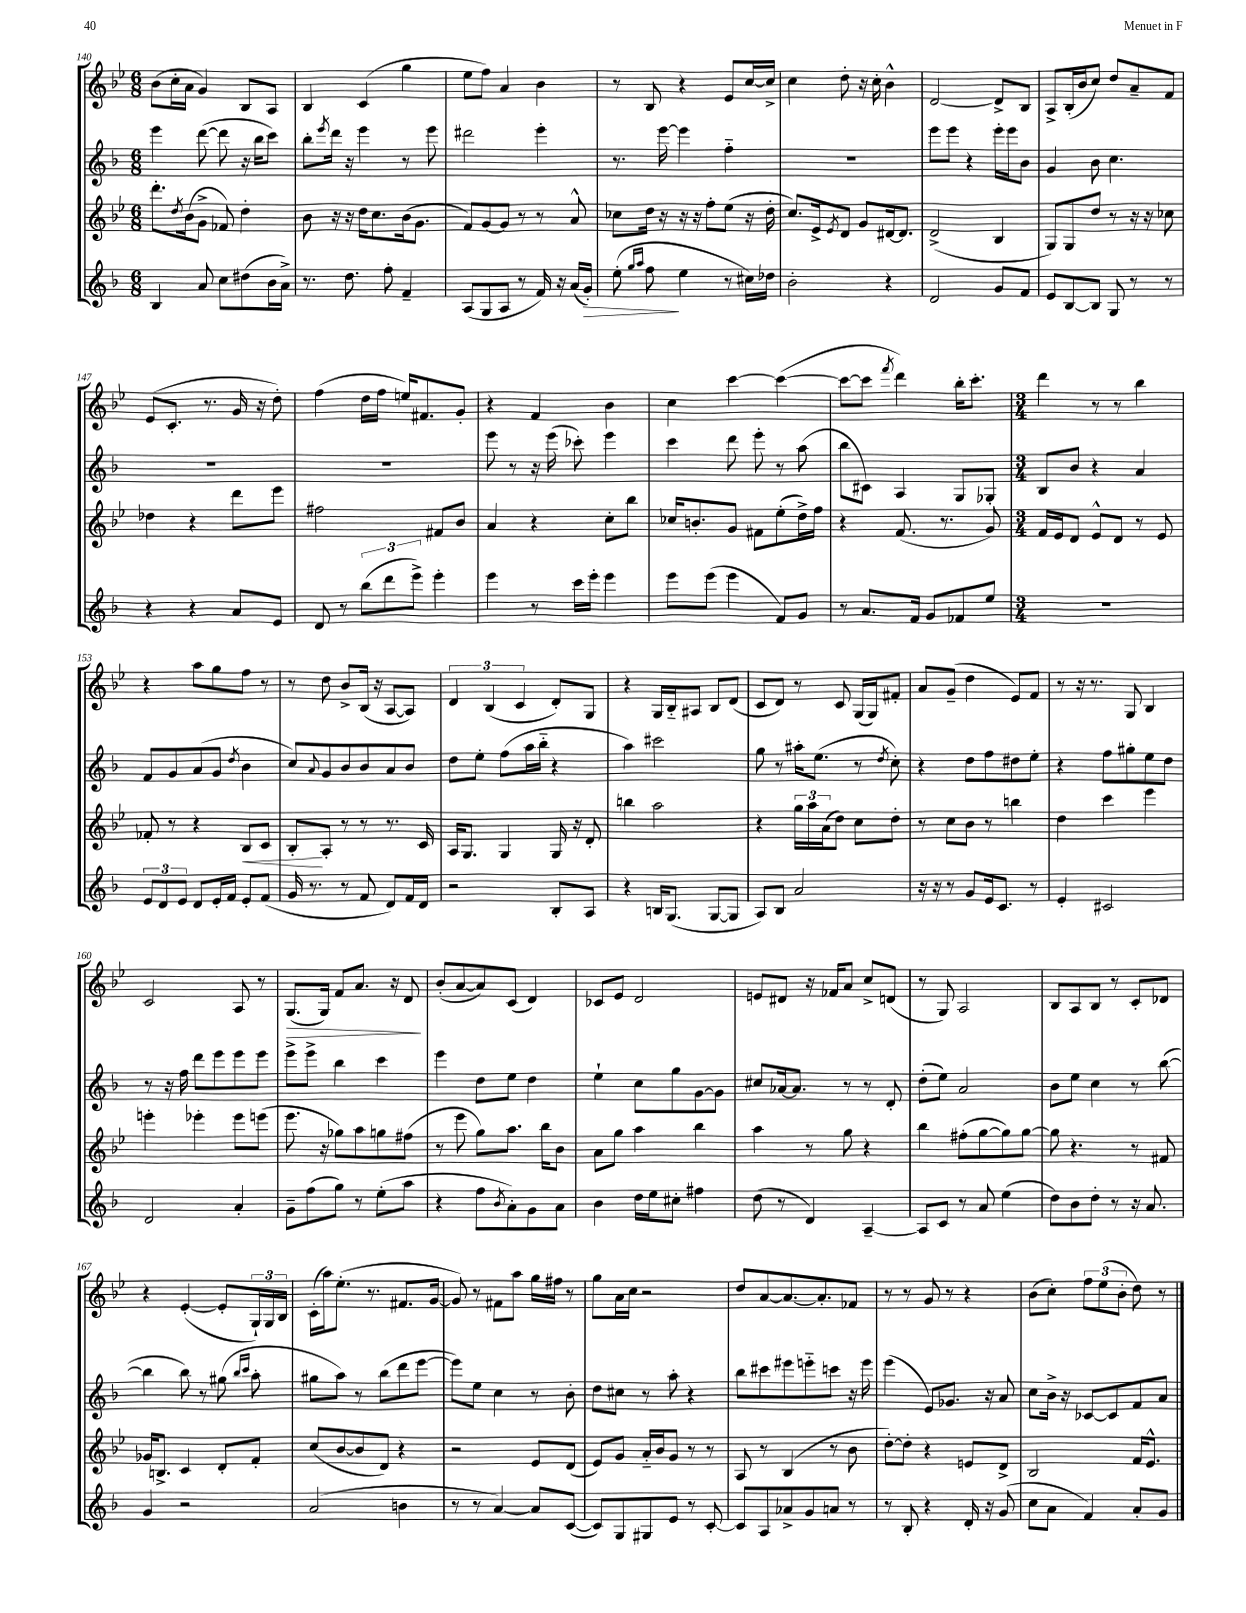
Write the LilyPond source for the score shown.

<<
\new StaffGroup <<
\new Staff = "s0" {
    \clef treble \key bes \major \numericTimeSignature \time 6/8
    bes'8( c''16-. a'16 g'4) bes8 a8 |
    bes4 c'4( g''4 |
    ees''8 f''8) a'4 bes'4 |
    r8 bes8 r4 ees'8 c''16~ c''16-> |
    c''4 d''8-. r16 c''16-. bes'4-^ |
    d'2~ d'8-> bes8 |
    a8-> bes16-.( bes'16 c''8) d''8 a'8-- f'8 |
    ees'8( c'8.-. r8. g'16 r16 d''8-.) |
    f''4( d''16 f''16 e''16) fis'8. g'8-. |
    r4 f'4 bes'4 |
    c''4 c'''4~ c'''4~( |
    c'''8~ c'''8 \acciaccatura { f'''8 } d'''4) bes''16-. c'''8.-. |
    \numericTimeSignature \time 3/4 d'''4 r8 r8 bes''4 |
    r4 a''8 g''8 f''8 r8 |
    r8 d''8 bes'8-> bes16( r16 a8~ a8) |
    \tuplet 3/2 { d'4 bes4( c'4 } d'8-.) g8 |
    r4 g16 bes16-_ ais8 bes8 d'8( |
    c'8 d'8) r8 c'8 g16( g16) fis'8-. |
    a'8 g'8--( d''4 ees'8) f'8 |
    r8 r16 r8. g8 bes4 |
    c'2 a8 r8 |
    g8.\>( g16) f'8 a'8. r16 d'8\! |
    bes'8-.( a'8~ a'8) c'8( d'4) |
    ces'8 ees'8 d'2 |
    e'8 dis'8 r16 fes'16 a'8 c''8-> d'8( |
    r8 g8) a2 |
    bes8 a8 bes8 r8 c'8-. des'8 |
    r4 ees'4~-.( ees'8-. \tuplet 3/2 { g16-!) g16 bes16 } |
    c'16-.( a''16) ees''8.-.( r8. fis'8. g'16~ |
    g'8) r8 fis'8 a''8 g''16 fis''16 r8 |
    g''8 a'16 c''16 r2 |
    d''8 a'8~ a'8.~ a'8.-. fes'8 |
    r8 r8 g'8 r8 r4 |
    bes'8( c''8-.) \tuplet 3/2 { f''8 ees''8( bes'8-. } d''8) r8 \bar "|." |
}
\new Staff = "s1" {
    \clef treble \key f \major \numericTimeSignature \time 6/8
    e'''4 d'''8~( d'''8 r16 bes''16 c'''8) |
    bes''8-. \acciaccatura { e'''8 } d'''16 r16 e'''4 r8 e'''8 |
    dis'''2 e'''4-. |
    r8. e'''16~ e'''4 f''4-_ |
    R2. |
    e'''8 e'''8 r4 e'''16-. e'''16 bes'8 |
    g'4 bes'8 c''4. |
    R2. |
    R2. |
    e'''8 r8 r16 e'''16( ces'''8-.) e'''4 |
    c'''4 d'''8 e'''8-. r8 a''8( |
    bes''8 cis'8) a4 g8 ges8-. |
    \numericTimeSignature \time 3/4 bes8 bes'8 r4 a'4 |
    f'8 g'8 a'8( g'8 \acciaccatura { d''8 } bes'4 |
    c''8) \appoggiatura { a'8 } g'8 bes'8 bes'8 a'8 bes'8 |
    d''8 e''8-. f''8( a''16 bes''16-_ r4 |
    a''4) cis'''2 |
    g''8 r8 ais''16-. e''8.( r8 \acciaccatura { d''8 } c''8-.) |
    r4 d''8 f''8 dis''8 e''8-. |
    r4 f''8 gis''8-. e''8 d''8 |
    r8 r16 f''16 d'''8 e'''8 e'''8 e'''8 |
    e'''8-> e'''8-> bes''4 c'''4 |
    e'''4 d''8 e''8 d''4 |
    e''4-! c''8 g''8 g'8~ g'8 |
    cis''8 aes'16~ aes'8. r8 r8 d'8-. |
    d''8-.( e''8) a'2 |
    bes'8 e''8 c''4 r8 bes''8~( |
    bes''4 bes''8) r8 gis''8( \grace { bes''16 c'''16 } a''8-. |
    gis''8 a''8) r8 bes''8( d'''8 e'''8~ |
    e'''8) e''8 c''4 r8 bes'8-. |
    d''8 cis''8 r8 a''8-. r4 |
    bes''8 cis'''8 eis'''8 e'''8-_ c'''8 r16 e'''16 |
    e'''4( e'8) ges'8. r16 a'8 |
    c''8 bes'16-> r16 ces'8~ ces'8 f'8 a'8 \bar "|." |
}
\new Staff = "s2" {
    \clef treble \key bes \major \numericTimeSignature \time 6/8
    d'''8.-. \acciaccatura { d''8 } bes'16( g'8-> fes'8) d''4-. |
    bes'8 r16 r16 d''16 c''8. bes'16( g'8. |
    f'8) g'8~ g'8 r8 r8 a'8-^ |
    ces''8 d''16 r16 r16 r16 f''8-. ees''8( r16 d''16-. |
    c''8.) ees'16-> \acciaccatura { ees'8 } d'8 g'8 dis'16~ dis'8. |
    d'2->( bes4 |
    g8) g8 d''8 r8 r16 r16 ces''8 |
    des''4 r4 d'''8 ees'''8 |
    fis''2 fis'8 bes'8 |
    a'4 r4 c''8-. bes''8 |
    ces''16 b'8.-. g'8 fis'8 ees''8-.( d''16->) f''16 |
    r4 f'8.( r8. g'8) |
    \numericTimeSignature \time 3/4 f'16 ees'16 d'8 ees'8-^ d'8 r8 ees'8 |
    fes'8-. r8 r4 bes8\< c'8 |
    bes8-.\! a8-. r8 r8 r8. c'16 |
    a16 g8. g4 g16 r16 d'8-. |
    b''4 a''2 |
    r4 \tuplet 3/2 { g''16 a''16 a'16( } d''8) c''8 d''8-. |
    r8 c''8 bes'8 r8 b''4 |
    d''4 c'''4 ees'''4 |
    e'''4-. ees'''4-. ees'''8 e'''8( |
    ees'''8. r16 ges''8) a''8 g''8 fis''8( |
    r8 ees'''8 g''8) a''8. bes''16 bes'8 |
    a'8 g''8 a''4 bes''4 |
    a''4 r8 g''8 r4 |
    bes''4 fis''8-.( g''8~ g''8) g''8~ |
    g''8 r4. r8 fis'8 |
    ges'16 b8.-> c'4 d'8-. f'8-. |
    c''8( bes'8~ bes'8 d'8) r4 |
    r2 ees'8 d'8( |
    ees'8) g'8 a'16-_ bes'16 g'8 r8 r8 |
    a8 r8 bes4( r8 bes'8 |
    d''8~-.) d''8-. r4 e'8 d'8-> |
    bes2 f'16 ees'8.-^ \bar "|." |
}
\new Staff = "s3" {
    \clef treble \key f \major \numericTimeSignature \time 6/8
    bes4 a'8 c''8 dis''8( bes'16 a'16->) |
    r8. d''8. f''8-. f'4-- |
    a8( g8 a8 r8 f'16) r16 a'16( g'16-.\>) |
    e''8-.( \grace { g''16 a''16 } f''8\! e''4 r8 cis''16) des''16 |
    bes'2-. r4 |
    d'2 g'8 f'8 |
    e'8 bes8~ bes8 g8 r8 r8 |
    r4 r4 a'8 e'8 |
    d'8 r8 \tuplet 3/2 { bes''8( d'''8 e'''8->) } e'''4-. |
    e'''4 r8 c'''16 e'''16-. e'''4 |
    e'''8 e'''8( e'''4 f'8) g'8 |
    r8 a'8. f'16 g'8 fes'8 e''8 |
    \numericTimeSignature \time 3/4 R2. |
    \tuplet 3/2 { e'8 d'8 e'8 } d'8 e'16-. f'16 e'8-. f'8( |
    g'16 r8. r8 f'8 d'8) f'16 d'16 |
    r2 bes8-. a8 |
    r4 b16 g8.( g8~ g8 |
    a8) bes8 a'2 |
    r16 r16 r8 g'8 e'16 c'8. r8 |
    e'4-. cis'2 |
    d'2 a'4-. |
    g'8-- f''8( g''8) r8 e''8-.( a''8 |
    r4 f''8 \acciaccatura { bes'8 } a'8-.) g'8 a'8 |
    bes'4 d''16 e''16 cis''8-. fis''4 |
    d''8( r8 d'4) a4~-- |
    a8 c'8 r8 a'8 e''4( |
    d''8) bes'8 d''8-. r8 r16 a'8. |
    g'4 r2 |
    a'2( b'4 |
    r8 r8 a'4~) a'8 c'8~( |
    c'8) g8 gis8 e'8 r8 c'8~-. |
    c'8 a8 aes'8-> g'8 a'8 r8 |
    r8 bes8-. r4 d'16-. r16 g'8( |
    c''8 a'8 f'4) a'8-. g'8 \bar "|." |
}
>>
>>
\layout { \context { \Score currentBarNumber = #140 } }
